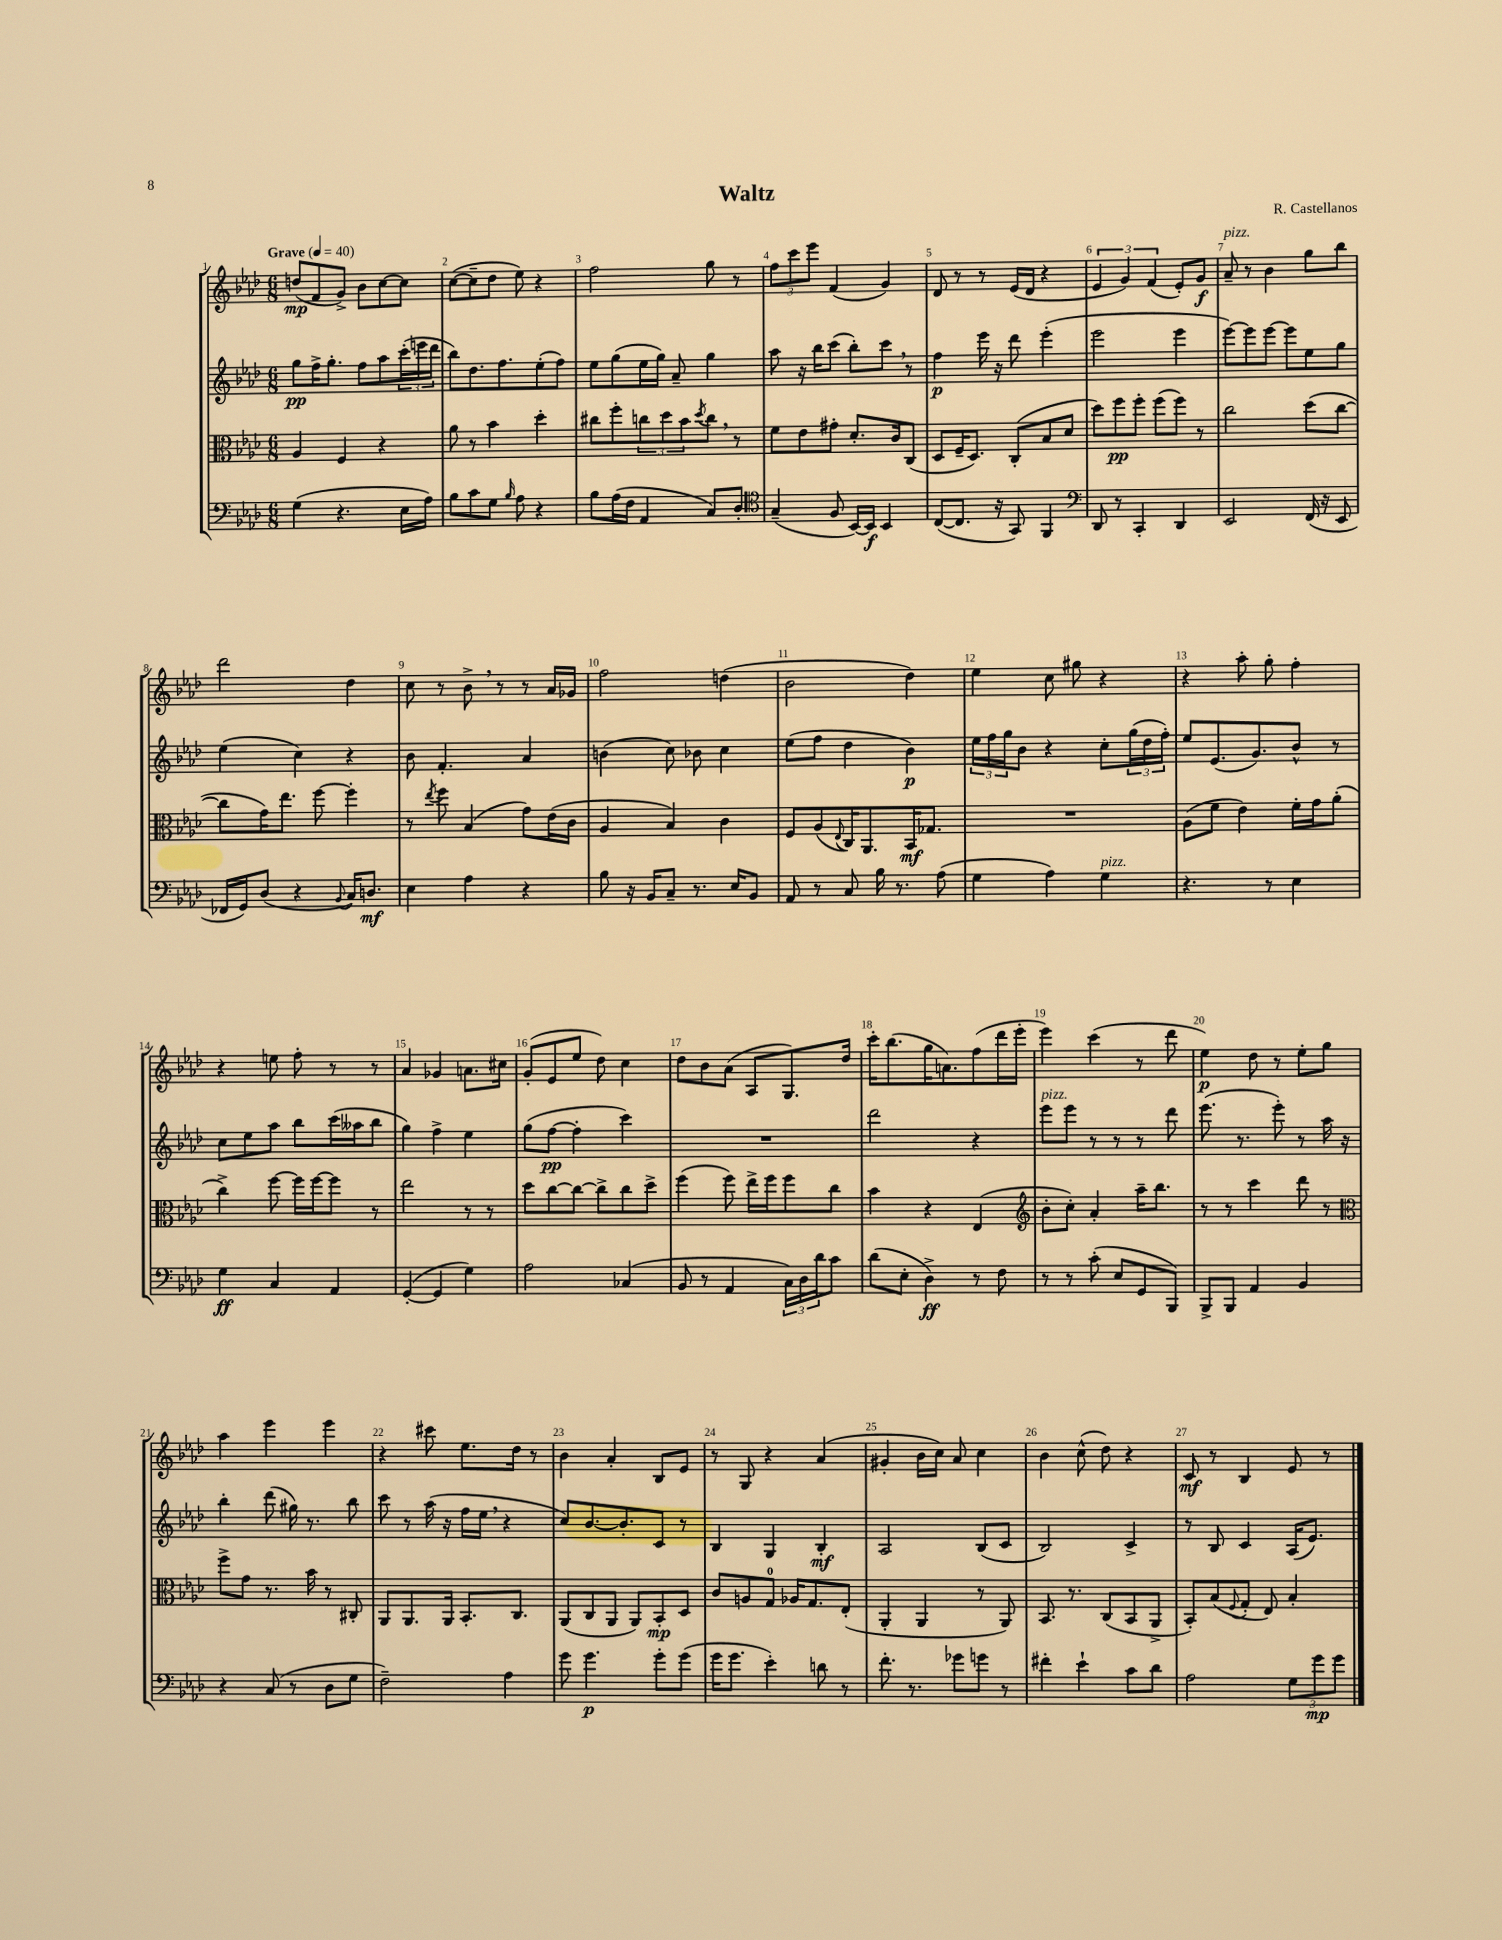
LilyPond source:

\header { title = "Waltz" composer = "R. Castellanos" }
<<
\new StaffGroup <<
\new Staff = "s0" {
    \clef treble \key aes \major \numericTimeSignature \time 6/8 \tempo "Grave" 4 = 40
    d''8\mp( f'8 g'8->) bes'8 c''8~ c''8 |
    c''8~( c''8-- des''8 ees''8) r4 |
    f''2 g''8 r8 |
    \tuplet 3/2 { f''8 c'''8 ees'''8 } f'4( g'4) |
    des'8 r8 r8 ees'16( des'16 r4 |
    \tuplet 3/2 { ees'4 g'4) f'4( } ees'8-.) g'8\f |
    aes'8--^\markup { \italic "pizz." } r8 bes'4 g''8 bes''8 |
    des'''2 des''4 |
    c''8 r8 bes'8-> \breathe r8 r8 aes'16 ges'16 |
    f''2 d''4( |
    bes'2 des''4) |
    ees''4 c''8 gis''8 r4 |
    r4 aes''8-. g''8-. f''4-. |
    r4 e''8 f''8-. r8 r8 |
    aes'4 ges'4 a'8. cis''16 |
    g'8-.( ees'8 ees''8 des''8) c''4 |
    des''8 bes'8 aes'8( aes8 g8.) des''16 |
    c'''16-. bes''8.( g''16 a'8.) f''8( des'''16 ees'''16-. |
    ees'''4) c'''4( r8 des'''8 |
    ees''4\p) des''8 r8 ees''8-. g''8 |
    aes''4 ees'''4 ees'''4 |
    r4 cis'''8 ees''8. des''16 r8 |
    bes'4 aes'4-. bes8 ees'8 |
    r8 g8 r4 aes'4( |
    gis'4-. bes'16 c''16) aes'8 c''4 |
    bes'4 c''8-^( des''8) r4 |
    c'8\mf r8 bes4 ees'8 r8 \bar "|." |
}
\new Staff = "s1" {
    \clef treble \key aes \major \numericTimeSignature \time 6/8
    g''8\pp f''16-> g''8.-. f''8 aes''8 \tuplet 3/2 { c'''16-.( e'''16 des'''16 } |
    bes''8) des''8. f''8. ees''8-.( f''8) |
    ees''8 g''8( ees''16 g''16) aes'8-- g''4 |
    aes''8 r16 bes''16 c'''8( bes''8-.) c'''8 \breathe r8 |
    f''4\p ees'''16 r16 des'''8 ees'''4-.( |
    ees'''2 ees'''4 |
    ees'''8~) ees'''8 ees'''8~ ees'''8 ees''8 g''8 |
    ees''4( c''4) r4 |
    bes'8 f'4.-. aes'4 |
    b'4( c''8) bes'8 c''4 |
    ees''8( f''8 des''4 bes'4\p) |
    \tuplet 3/2 { ees''16 f''16 g''16 } bes'8 r4 c''8-. \tuplet 3/2 { g''16( des''16 f''16-.) } |
    ees''8 ees'8.( g'8.) bes'8-^ r8 |
    c''8 ees''8 aes''8 bes''8 c'''16( aeses''16 bes''8 |
    g''4) f''4-> ees''4 |
    g''8( f''8~\pp f''4-. c'''4) |
    R2. |
    des'''2 r4 |
    ees'''8^\markup { \italic "pizz." } ees'''8 r8 r8 r8 des'''8 |
    ees'''8.( r8. ees'''8-.) r8 aes''16 r16 |
    bes''4-. des'''8( gis''16) r8. bes''8 |
    c'''8 r8 aes''16( r16 f''16 ees''16 \breathe r4 |
    c''8) bes'8.~ bes'8.-. c'8 r8 |
    bes4 g4 bes4-.\mf |
    aes2 bes8( c'8 |
    bes2) c'4-> |
    r8 bes8 c'4 aes16( ees'8.) \bar "|." |
}
\new Staff = "s2" {
    \clef alto \key aes \major \numericTimeSignature \time 6/8
    aes4 f4 r4 |
    aes'8 r8 bes'4 des''4-. |
    cis''8 f''8-. \tuplet 3/2 { c''8 des''8 bes'8 } \acciaccatura { des''8 } c''8 \breathe r8 |
    f'8 ees'8 gis'8-. des'8.-. c'16 c8( |
    des8 f16-- des8.) c8-.( bes8 des'8 |
    des''8) f''8\pp f''8-. f''8( f''8) r8 |
    c''2 des''8( c''8~ |
    c''8 g'16) ees''8. f''8~ f''4-. |
    r8 \acciaccatura { ees''8 } f''8 bes4( g'8) ees'16( c'16 |
    aes4 bes4) c'4 |
    f8 aes8( \appoggiatura { ees8 } c16) aes,8. bes,16\mf ges8. |
    R2. |
    aes8( f'8 ees'4) f'16-. g'16 aes'8-.( |
    c''4->) f''8~ f''16 f''16~ f''8 r8 |
    ees''2 r8 r8 |
    des''8 c''8~ c''8~ c''8-> c''8 des''8-> |
    f''4( f''8) ees''16-> f''16 f''8 c''8 |
    bes'4 r4 ees4( |
    \clef treble bes'8-. c''8-.) aes'4-. aes''16-- bes''8. |
    r8 r8 c'''4 des'''8 r8 |
    \clef alto f''8-> g'8 r8. bes'16 r8 cis8-. |
    aes,8 aes,8. aes,16 bes,8.-. c8. |
    aes,8( c8 aes,8 aes,8) bes,8-.\mp des8 |
    c'8 a8 g8-0 aes16 g8. ees8-.( |
    aes,4-. aes,4 r8 aes,8) |
    bes,8. r8. c8( bes,8 aes,8-> |
    bes,8-.) bes8( \appoggiatura { f8 } g8-. ees8) bes4-. \bar "|." |
}
\new Staff = "s3" {
    \clef bass \key aes \major \numericTimeSignature \time 6/8
    g4( r4. ees16 aes16) |
    bes8 c'8 g8 \grace { bes16 } aes8 r4 |
    bes8 aes16( f16 aes,4 c8) des8-. |
    \clef tenor g4--( f8 bes,16~) bes,16\f bes,4 |
    c8~( c8. r16 g,8) f,4 |
    \clef bass des,8 r8 c,4-. des,4 |
    ees,2 f,16( r16 ees,8 |
    fes,16 g,16) des8( r4 \appoggiatura { bes,8 } c16) d8.\mf |
    ees4 aes4 r4 |
    bes8 r16 bes,16 c8-- r8. ees16 bes,8 |
    aes,8 r8 c8 bes16 r8. aes8( |
    g4 aes4) g4^\markup { \italic "pizz." } |
    r4. r8 ees4 |
    g4\ff c4 aes,4 |
    g,4~-.( g,4 g4) |
    aes2 ces4( |
    bes,8 r8 aes,4 \tuplet 3/2 { c16) des16 des'16 } c'8 |
    des'8( ees8-. des4->\ff) r8 f8 |
    r8 r8 c'8-.( ees8 g,8 bes,,8) |
    bes,,8-> bes,,8 aes,4 bes,4 |
    r4 c8( r8 des8 g8 |
    f2--) aes4 |
    g'8 g'4.\p g'8-. g'8( |
    g'16 g'8. ees'4-.) d'8 r8 |
    f'8.-. r8. ges'8 g'8 r8 |
    fis'4-. ees'4-! c'8 des'8 |
    aes2 \tuplet 3/2 { g8 g'8\mp g'8 } \bar "|." |
}
>>
>>
\layout { \context { \Score \override BarNumber.break-visibility = ##(#f #t #t) barNumberVisibility = #all-bar-numbers-visible } }
